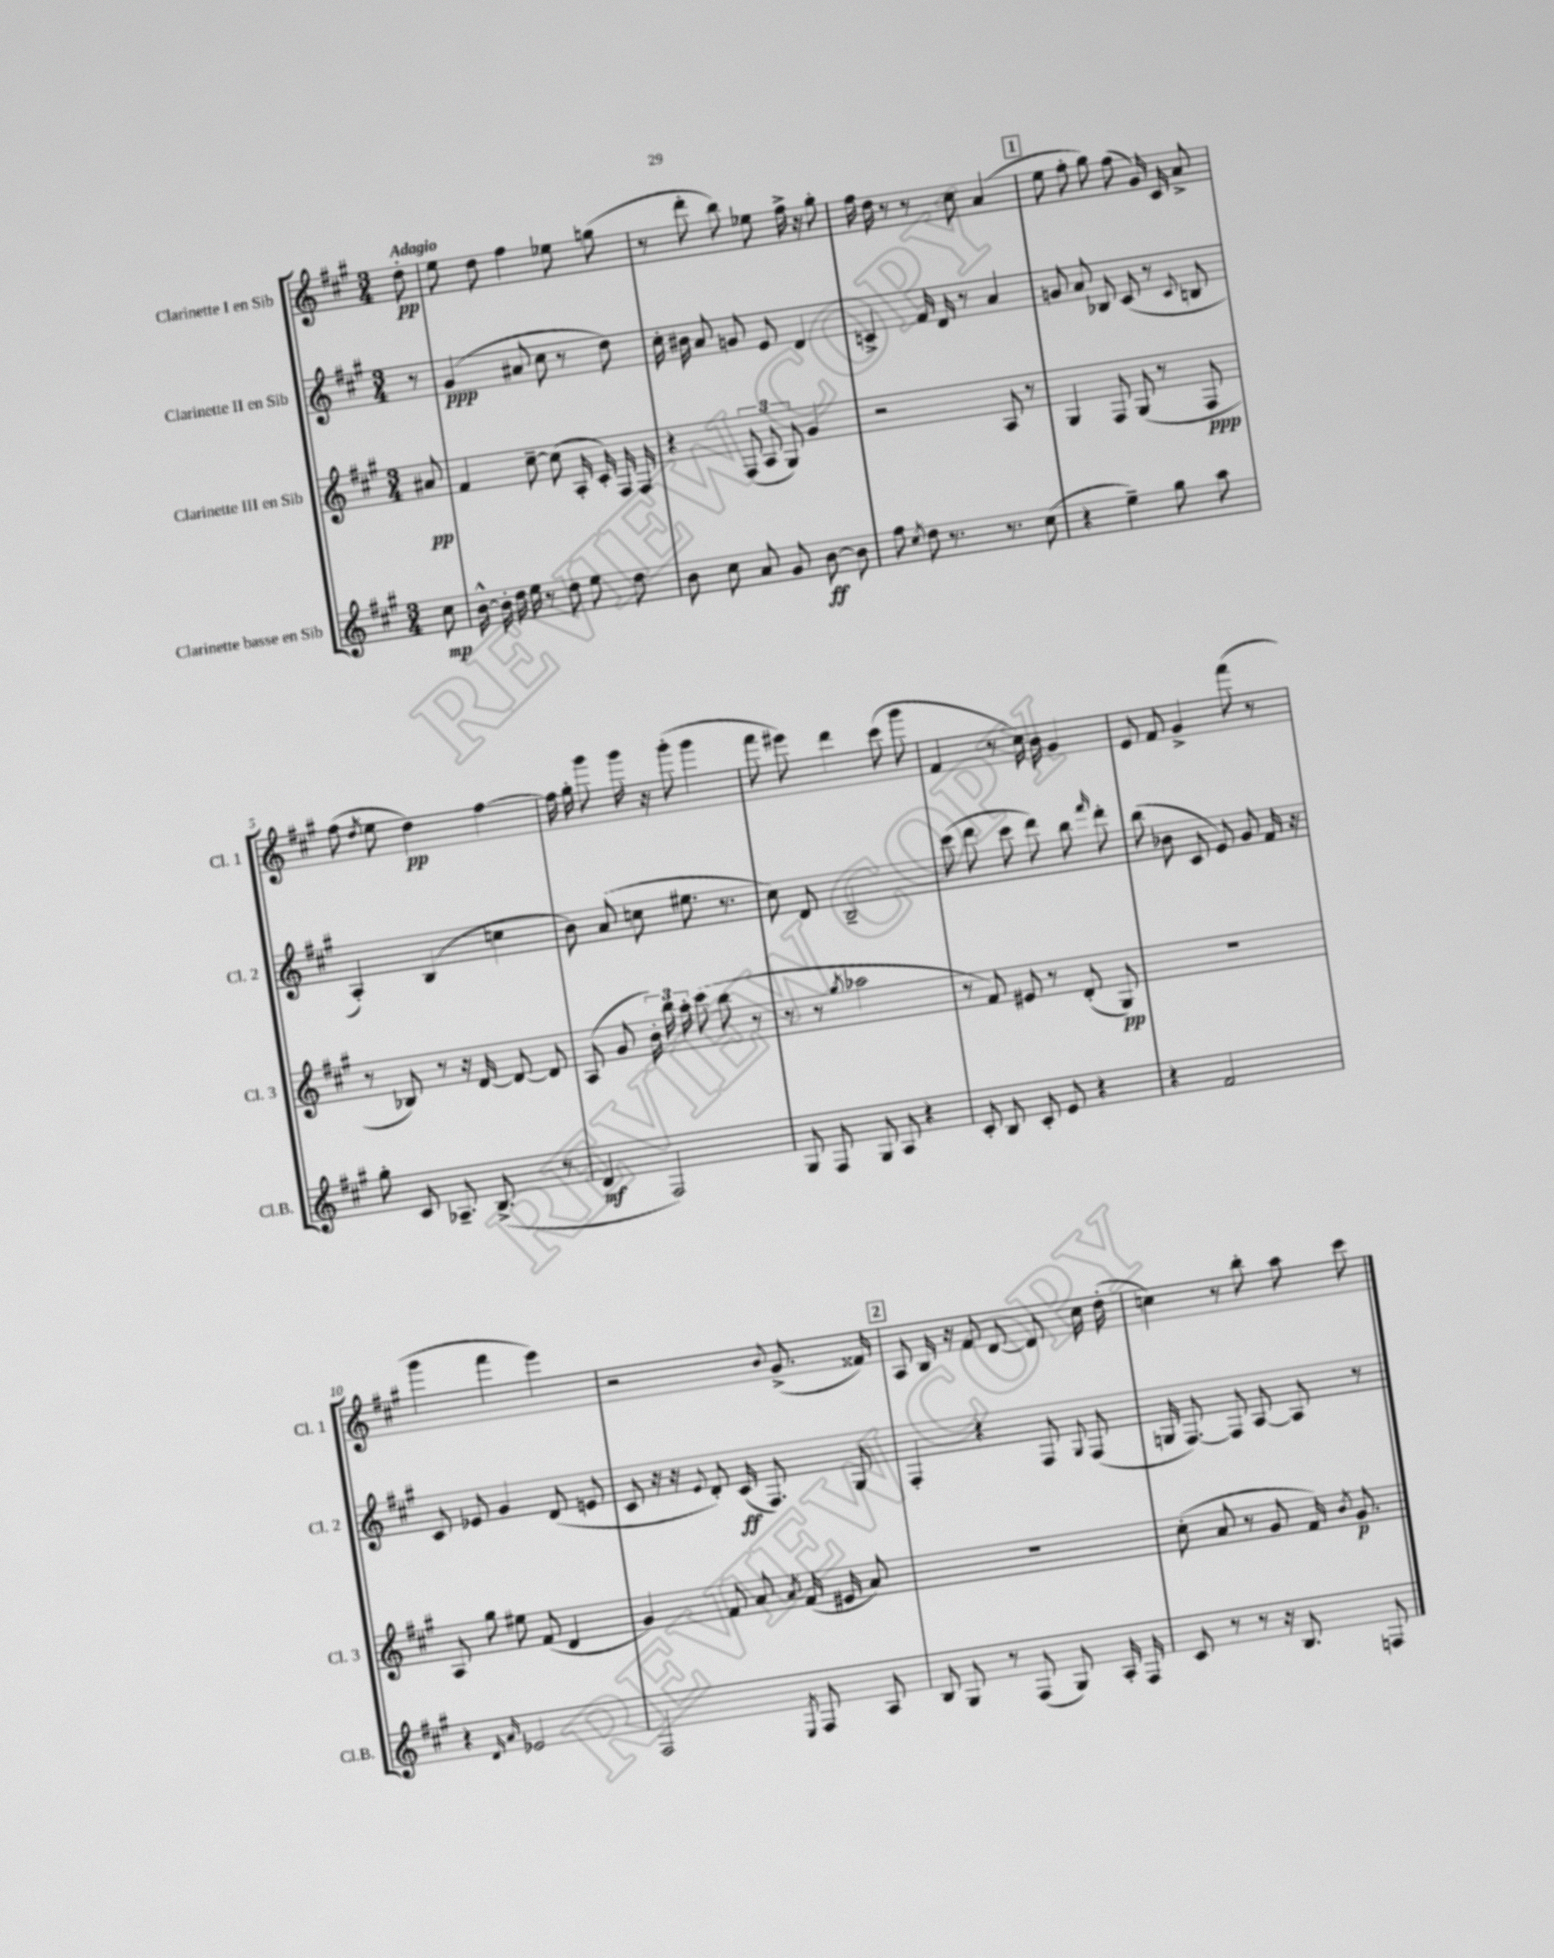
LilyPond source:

<<
\new StaffGroup <<
\new Staff = "s0" \with { instrumentName = "Clarinette I en Sib" shortInstrumentName = "Cl. 1" } {
    \clef treble \key a \major \numericTimeSignature \time 3/4 \partial 8 \tempo "Adagio"
    \autoBeamOff d''8-.\pp |
    e''8 d''8 fis''4 ees''8 g''8( |
    r8 d'''8-. b''8) ees''8 fis''16-> r16 gis''8-. |
    fis''16 d''16 r8 r8 cis''8 a'4( |
    \mark \markup { \box "1" } e''8 fis''8-. gis''8) fis''8( gis'16) cis'16 a'8-> |
    fis''8( \acciaccatura { d''8 } e''8 d''4\pp) fis''4~ |
    fis''16 gis''16-. gis'''8 gis'''16 r16 gis'''8-.( gis'''4 |
    fis'''8 eis'''8) d'''4 cis'''8( gis'''8 |
    fis'4 r8 cis''16) b'16 gis'4 |
    e'8 fis'8 gis'4-> fis'''8( r8 |
    gis'''4 fis'''4 e'''4) |
    r2 \appoggiatura { b'8 } gis'8.->( fisis'16) |
    \mark \markup { \box "2" } a8 b16 r16 fis'8 d'8~ d'8 cis''16 d''16-.( |
    c''4) r8 b''8-. a''8 cis'''8 \bar "|." |
}
\new Staff = "s1" \with { instrumentName = "Clarinette II en Sib" shortInstrumentName = "Cl. 2" } {
    \clef treble \key a \major \numericTimeSignature \time 3/4 \partial 8
    \autoBeamOff r8 |
    gis'4\ppp( ais'8 cis''8 r8 d''8) |
    cis''16-. bis'16 a'8 g'8 e'8 d'4 |
    c'4-> fis'16 d'16 r8 a'4 |
    \mark \markup { \box "1" } g'8 a'8 bes8 cis'8( r8 \appoggiatura { cis'8 } b8 |
    a4-.) b4( c''4 |
    b'8) a'8( c''8 eis''8. r8. |
    cis''8) d'8 b2-- |
    cis'''8( d'''8 cis'''8 d'''8) b''8 \grace { fis'''16 } d'''8-. |
    b''8( bes'8 cis'8 e'8) gis'8 fis'16 r16 |
    cis'8 ees'8 gis'4 d'8( e'8 |
    cis'8 r16 r16 \appoggiatura { e'8 } d'8-.) cis'16\ff( fis8.) gis8 |
    \mark \markup { \box "2" } fis4-. r4 fis8 \appoggiatura { gis8 } fis8( |
    g16 fis8.~) fis8 a8~ a8 r8 \bar "|." |
}
\new Staff = "s2" \with { instrumentName = "Clarinette III en Sib" shortInstrumentName = "Cl. 3" } {
    \clef treble \key a \major \numericTimeSignature \time 3/4 \partial 8
    \autoBeamOff ais'8\pp |
    fis'4 cis''8~-- cis''8( a16-. cis'16-.) fis16 fis16 |
    r4 \tuplet 3/2 { fis8( a8 gis8) } gis'4 |
    r2 a8 r8 |
    \mark \markup { \box "1" } gis4 fis8 gis8( r8 fis8\ppp |
    r8 bes8) r8 r16 d'16~ d'8~ d'8 |
    a8( gis'8 \tuplet 3/2 { b'16-.) b''16 a''16-. } cis'''8( b''8 r8 |
    r8 r8 \acciaccatura { gis''8 } aes''2 |
    r8 fis'8) eis'8 r8 d'8-.( gis8\pp) |
    R2. |
    a8 gis''8 eis''8 fis'8( d'4 |
    gis'4) fis'8 a'8 \acciaccatura { a'8 } fis'16( eis'16 a'8) |
    \mark \markup { \box "2" } R2. |
    cis''8-.( a'8 r8 gis'8 fis'16) \acciaccatura { b'8 } gis'8.\p \bar "|." |
}
\new Staff = "s3" \with { instrumentName = "Clarinette basse en Sib" shortInstrumentName = "Cl.B." } {
    \clef treble \key a \major \numericTimeSignature \time 3/4 \partial 8
    \autoBeamOff cis''8\mp |
    b'16~-^ b'16-. d''16 e''16 r8 d''8 e''8 d''8 |
    b'8 cis''8 a'8 gis'8 b'8~\ff b'8 |
    fis''8 \acciaccatura { cis''8 } d''8 r8. r8. cis''8( |
    \mark \markup { \box "1" } r4 e''4--) gis''8 a''8 |
    gis''8-. cis'8 aes8.-- b8.->( r8 |
    d'4\mf fis2) |
    gis8 fis8 gis8 a8 r4 |
    cis'8-. b8 cis'8-. e'8 r4 |
    r4 fis'2 |
    r4 \grace { d'16 a'16 } ees'2 |
    fis2 \acciaccatura { e8 } fis8 a8 |
    \mark \markup { \box "2" } b8 gis8 r8 fis8( gis8) a16-. fis16 |
    cis'8 r8 r8 r16 b8. f8 \bar "|." |
}
>>
>>
